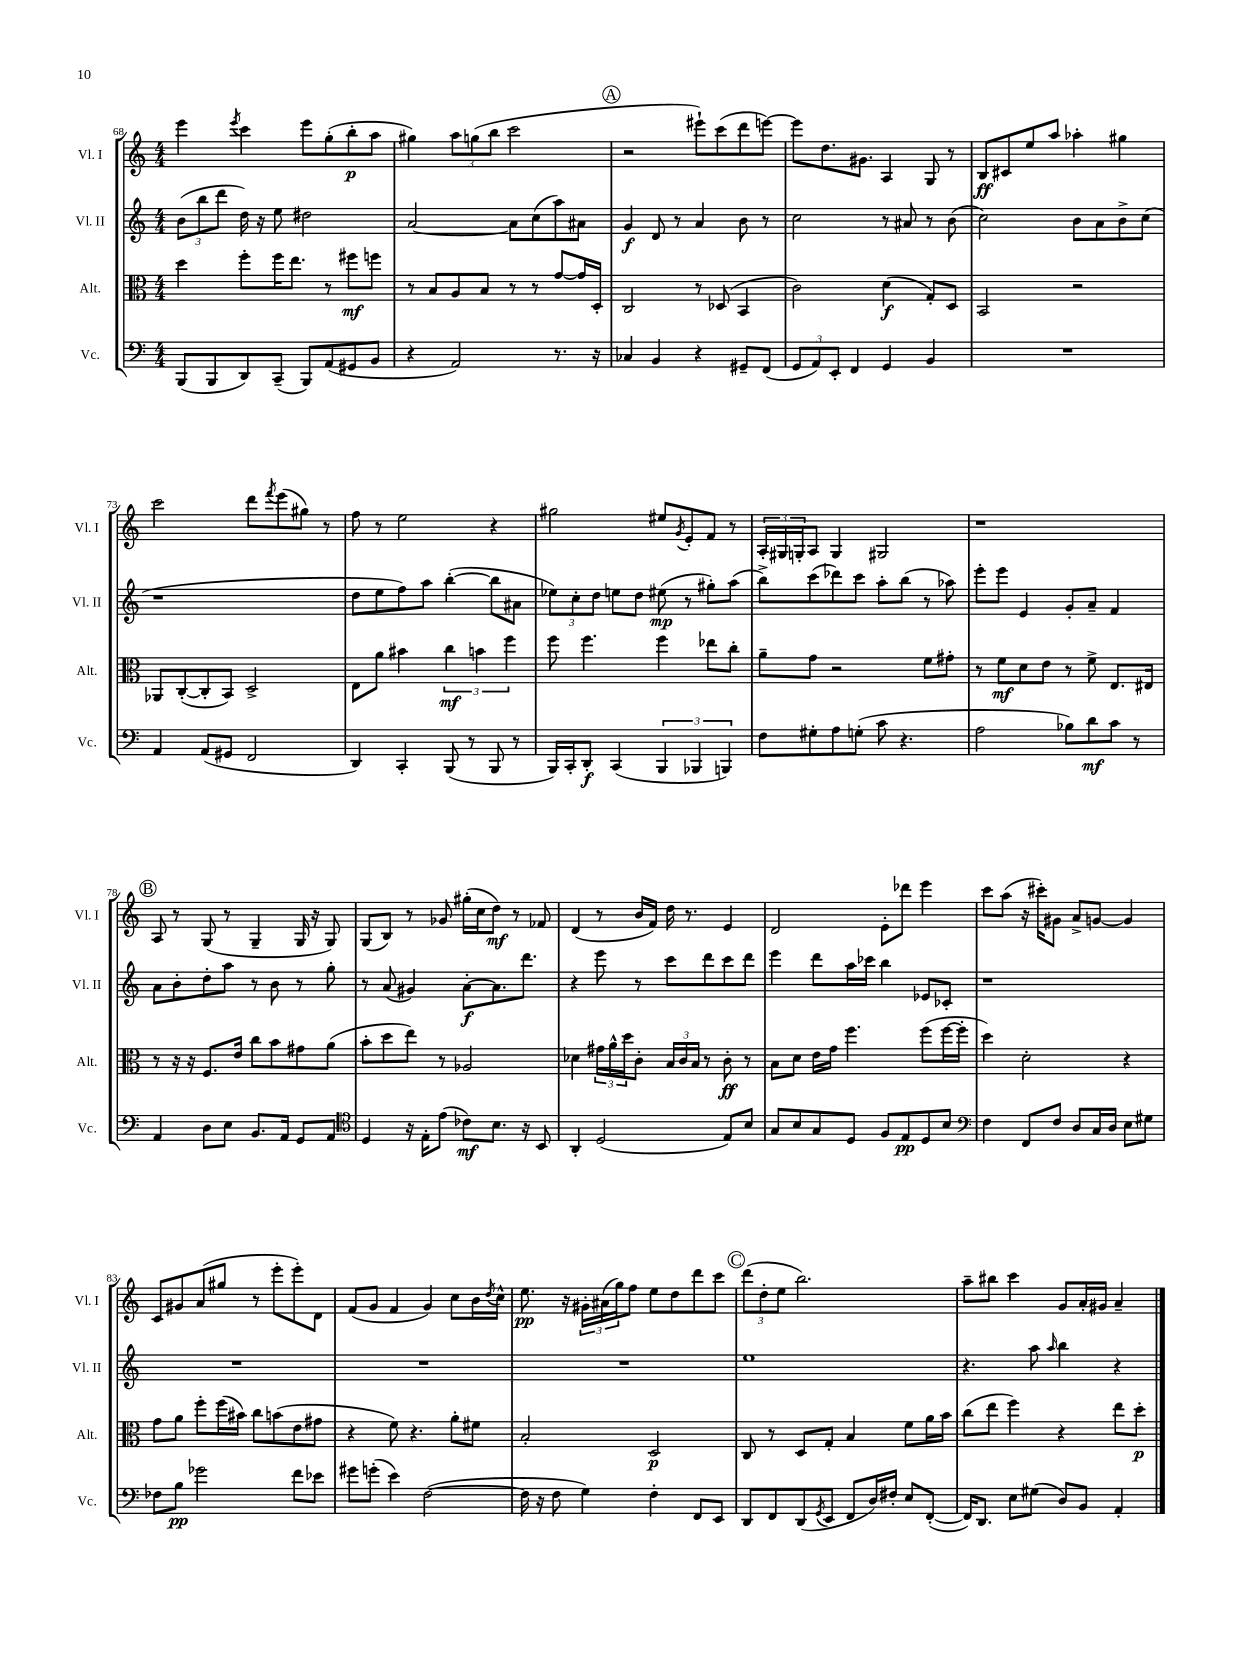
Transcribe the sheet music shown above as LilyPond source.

<<
\new StaffGroup <<
\new Staff = "s0" \with { instrumentName = "Vl. I" shortInstrumentName = "Vl. I" } {
    \clef treble \key c \major \numericTimeSignature \time 4/4
    e'''4 \acciaccatura { e'''8 } c'''4 e'''8 g''8-.( b''8-.\p a''8 |
    gis''4) \tuplet 3/2 { a''8 g''8( b''8 } c'''2 |
    \mark \markup { \circle "A" } r2 eis'''8-!) c'''8( d'''8 e'''8~) |
    e'''8 d''8. gis'8. a4 g8 r8 |
    b8\ff cis'8 e''8 a''8 aes''4-. gis''4 |
    c'''2 d'''8 \acciaccatura { f'''8 } e'''8( gis''8) r8 |
    f''8 r8 e''2 r4 |
    gis''2 eis''8 \acciaccatura { g'8 } e'8-. f'8 r8 |
    \tuplet 3/2 { a16-. gis16 g16-. } a8 g4 gis2 |
    r1 |
    \mark \markup { \circle "B" } a8 r8 g8( r8 g4-- g16 r16 g8) |
    g8( b8) r8 ges'8 gis''16-.( c''16 d''8\mf) r8 fes'8 |
    d'4( r8 b'16 f'16) d''16 r8. e'4 |
    d'2 e'8-. des'''8 e'''4 |
    c'''8 a''8( r16 cis'''16-.) gis'8 a'8-> g'8~ g'4 |
    c'8 gis'8 a'8( gis''8 r8 e'''8-. e'''8-.) d'8 |
    f'8( g'8 f'4 g'4) c''8 b'16 \acciaccatura { d''8 } c''16-^ |
    e''8.\pp r16 \tuplet 3/2 { gis'16-. ais'16( g''16) } f''8 e''8 d''8 d'''8 c'''8 |
    \mark \markup { \circle "C" } \tuplet 3/2 { d'''8( d''8-. e''8 } b''2.) |
    a''8-- bis''8 c'''4 g'8 a'16-. gis'16 a'4-- \bar "|." |
}
\new Staff = "s1" \with { instrumentName = "Vl. II" shortInstrumentName = "Vl. II" } {
    \clef treble \key c \major \numericTimeSignature \time 4/4
    \tuplet 3/2 { b'8( b''8 d'''8 } d''16) r16 e''8 dis''2 |
    a'2~ a'8 c''8( a''8) ais'8 |
    \mark \markup { \circle "A" } g'4\f d'8 r8 a'4 b'8 r8 |
    c''2 r8 ais'8 r8 b'8( |
    c''2) b'8 a'8 b'8-> c''8( |
    r1 |
    d''8 e''8 f''8) a''8 b''4~-.( b''8 ais'8 |
    \tuplet 3/2 { ees''8) c''8-. d''8 } e''8 d''8 eis''8\mp( r8 gis''8-.) a''8( |
    b''8->) c'''8( des'''8) c'''8 a''8-. b''8( r8 aes''8) |
    e'''8-. e'''8 e'4 g'8-. a'8-- f'4 |
    \mark \markup { \circle "B" } a'8 b'8-. d''8-. a''8 r8 b'8 r8 g''8-. |
    r8 a'8( gis'4) a'8~-.\f a'8. d'''8. |
    r4 e'''8 r8 c'''8 d'''8 c'''8 d'''8 |
    e'''4 d'''8 a''16 ces'''16 b''4 ees'8 ces'8-. |
    r1 |
    R1 |
    R1 |
    R1 |
    \mark \markup { \circle "C" } e''1 |
    r4. a''8 \grace { a''16 } b''4 r4 \bar "|." |
}
\new Staff = "s2" \with { instrumentName = "Alt." shortInstrumentName = "Alt." } {
    \clef alto \key c \major \numericTimeSignature \time 4/4
    d''4 f''8-. f''16 e''8. r8 fis''8\mf f''8 |
    r8 b8 a8 b8 r8 r8 g'8~ g'16 d16-. |
    \mark \markup { \circle "A" } c2 r8 des8( b,4 |
    c'2) d'4\f( g8-.) d8 |
    b,2 r2 |
    aes,8 c8~-.( c8-. b,8) d2-> |
    e8 a'8 bis'4 \tuplet 3/2 { c''4\mf b'4 f''4 } |
    f''8 f''4. f''4 ees''8 c''8-. |
    a'8-- g'8 r2 f'8 gis'8-. |
    r8 f'8\mf d'8 e'8 r8 f'8-> e8. eis16 |
    \mark \markup { \circle "B" } r8 r16 r16 f8. e'16 c''8 b'8 gis'8 a'8( |
    b'8-. d''8 e''8) r8 aes2 |
    des'4 \tuplet 3/2 { gis'16 a'16-^ d''16 } c'8-. \tuplet 3/2 { b16 c'16 b16 } r8 c'8-.\ff r8 |
    b8 d'8 e'16 g'16 f''4. f''8( f''16~ f''16-. |
    d''4) d'2-. r4 |
    g'8 a'8 f''8-. f''16( bis'16) c''8 b'8( e'8 gis'8 |
    r4 f'8) r4. a'8-. fis'8 |
    b2-. d2\p |
    \mark \markup { \circle "C" } c8 r8 d8 g8-. b4 f'8 a'16 b'16 |
    c''8( e''8 f''4) r4 e''8 d''8-.\p \bar "|." |
}
\new Staff = "s3" \with { instrumentName = "Vc." shortInstrumentName = "Vc." } {
    \clef bass \key c \major \numericTimeSignature \time 4/4
    b,,8( b,,8 d,8) c,8--( b,,8) a,8( gis,8 b,8 |
    r4 a,2) r8. r16 |
    \mark \markup { \circle "A" } ces4 b,4 r4 gis,8-- f,8( |
    \tuplet 3/2 { g,8 a,8) e,8-. } f,4 g,4 b,4 |
    R1 |
    a,4 a,8( gis,8 f,2 |
    d,4) c,4-. b,,8( r8 b,,8 r8 |
    b,,16) c,16-. d,8-.\f c,4( \tuplet 3/2 { b,,4 bes,,4 b,,4) } |
    f8 gis8-. a8 g8-.( c'8 r4. |
    a2 bes8) d'8\mf c'8 r8 |
    \mark \markup { \circle "B" } a,4 d8 e8 b,8. a,16 g,8 a,8 |
    \clef tenor d4 r16 e16-. e'8( ces'8\mf) b8. r16 b,8 |
    a,4-. d2( e8) b8 |
    g8 b8 g8 d8 f8 e8\pp d8 b8 |
    \clef bass f4 f,8 f8 d8 c16 d16 e8 gis8 |
    fes8 b8\pp ges'2 f'8 ees'8 |
    gis'8 g'8-.( e'4) f2~( |
    f16 r16 f8 g4) f4-. f,8 e,8 |
    \mark \markup { \circle "C" } d,8 f,8 d,8( \acciaccatura { g,8 } e,8 f,8 d16) fis16-. e8 f,8~-.( |
    f,16) d,8. e8 gis8( d8) b,8 a,4-. \bar "|." |
}
>>
>>
\layout { \context { \Score currentBarNumber = #68 } }
